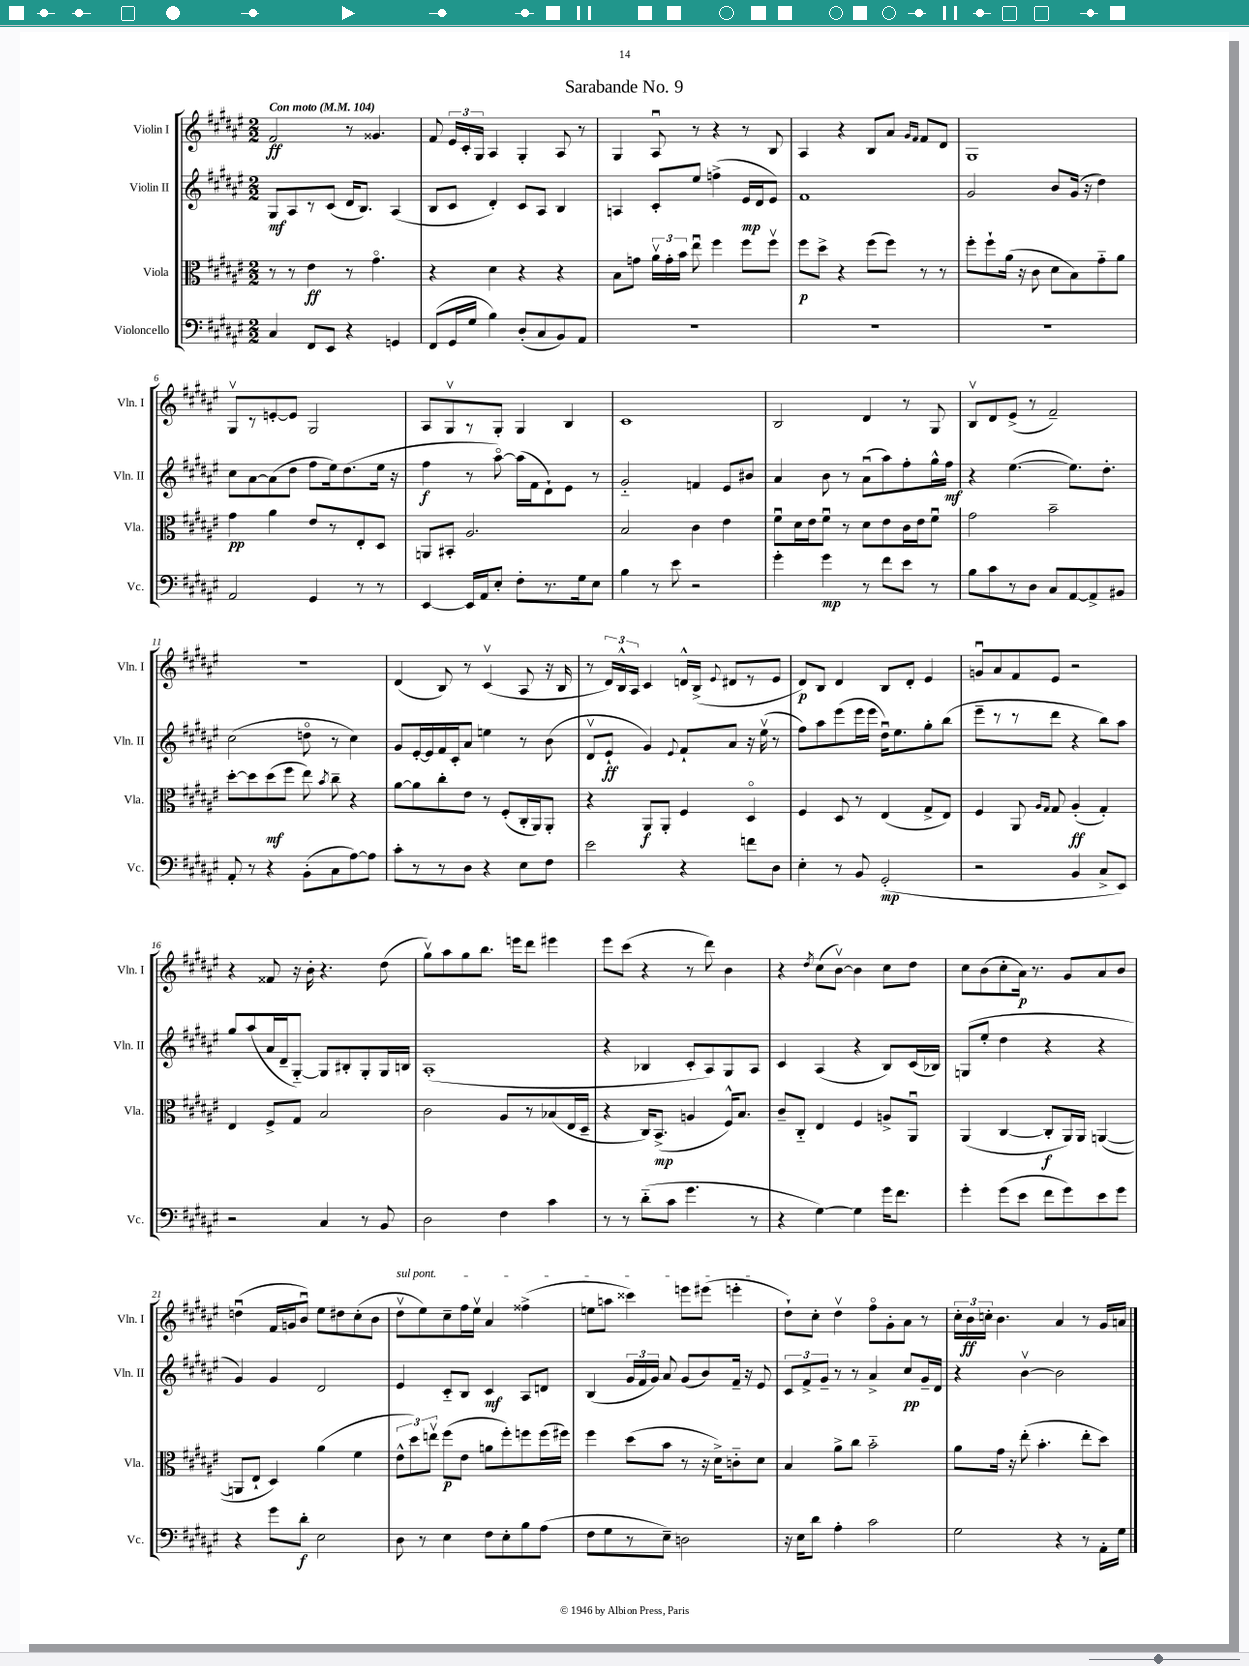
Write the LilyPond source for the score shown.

\header { title = "Sarabande No. 9" }
<<
\new StaffGroup <<
\new Staff = "s0" \with { instrumentName = "Violin I" shortInstrumentName = "Vln. I" } {
    \clef treble \key fis \major \numericTimeSignature \time 2/2 \tempo "Con moto" 4 = 104
    \autoBeamOff fis'2\ff r8 gisis'4. |
    fis'8 \tuplet 3/2 { eis'16[ cis'16-. gis16] } ais4 gis4-. ais8 r8 |
    gis4 ais8\downbow r8 r4 r8 b8 |
    ais4 r4 b8[ ais'8] \grace { gis'16[ fis'16] } fis'8[ dis'8] |
    gis1 |
    gis8[\upbow r8 e'8~-. e'8] gis2 |
    ais8[ gis8\upbow r8 gis8]-. gis4 b4 |
    cis'1 |
    b2 dis'4 r8 gis8 |
    b8[\upbow dis'8 eis'8]->( r8 fis'2--) |
    r1 |
    dis'4( b8) r8 cis'4\upbow( ais8 r16 b16 |
    r8 \tuplet 3/2 { dis'16[) b16-^ ais16] } cis'4 d'16[-^ b16]->( \appoggiatura { eis'8 } dis'8[ r8 eis'8] |
    dis'8[\p) b8] dis'4 b8[ dis'8]-. eis'4 |
    g'8[\downbow ais'8 fis'8 eis'8] r2 |
    r4 fisis'8 r16 b'16-. r4. dis''8( |
    gis''8[\upbow) ais''8 gis''8 b''8.] e'''16[ dis'''8] eis'''4 |
    eis'''8[ cis'''8]( r4 r8 dis'''8) b'4 |
    r4 \acciaccatura { dis''8 } cis''8[( b'8]~\upbow) b'4 cis''8[ dis''8] |
    cis''8[ b'8( cis''8-. ais'16]\p) r8. gis'8[ ais'8 b'8] |
    d''4\downbow( fis'16[ g'16 b'8]\downbow) eis''8[ dis''8 cis''8-.( b'8] |
    \once \override TextSpanner.bound-details.left.text = \markup { \italic "sul pont." } dis''8[\upbow\startTextSpan eis''8) cis''8-- fis''16 eis''16]\upbow ais'4 fisis''4->( |
    e''8[ a''8] cisis'''4) e'''8[ eis'''8]( e'''4-.\stopTextSpan |
    dis''8[-!) cis''8]-. dis''4\upbow fis''8[\flageolet gis'8-. ais'8] r8 |
    \tuplet 3/2 { cis''16[-. b'16\ff c''16]-. } b'4. ais'4 r8 gis'16[ a'16] \bar "|." |
}
\new Staff = "s1" \with { instrumentName = "Violin II" shortInstrumentName = "Vln. II" } {
    \clef treble \key fis \major \numericTimeSignature \time 2/2
    \autoBeamOff gis8[\mf ais8 r8 cis'8]( dis'16[ b8.]) ais4( |
    b8[ cis'8] dis'4-.) cis'8[ ais8] b4 |
    a4 cis'8[-. eis''8] f''4->( eis'16[\mp dis'16 eis'8]) |
    fis'1 |
    gis'2 b'8[ gis'16]( r16 dis''4) |
    cis''8[ ais'8~ ais'8( dis''8] fis''8[ eis''16) dis''8.( eis''16] r16 |
    fis''4\f r8 ais''8~\flageolet) ais''16[( fis'16 dis'8-!) eis'8] r8 |
    gis'2-_ f'4 eis'8[ bis'8] |
    ais'4 b'8 r8 ais'8[\downbow( ais''8) fis''8-. gis''16-^ fis''16]\mf |
    r4 eis''4.~( eis''8.[) dis''8.]-. |
    cis''2( d''8\flageolet r8 cis''4) |
    gis'8[ eis'16~-. eis'16 fis'16 cis'16-. ais'8] e''4 r8 b'8( |
    dis'8[\upbow eis'8]-!\ff gis'4) \appoggiatura { eis'8 } fis'8[-! ais'8] r16 eis''16\upbow( r8 |
    fis''8[) ais''8 eis'''8( eis'''16 eis'''16] dis''16[\downbow) eis''8. gis''8-. b''8]( |
    eis'''8[-- r8 r8 dis'''8] r4 b''8[) ais''8] |
    gis''8[ ais''8( ais'16 dis'16-- gis8]~-_) gis8[ bis8-. gis8-. gis16 b16] |
    ais1-.( |
    r4 bes4 cis'8[-. ais8) gis8 ais8] |
    cis'4 ais4( r4 b8[) cis'16( bes16]) |
    g8[( eis''8]-. dis''4 r4 r4 |
    gis'4) gis'4 dis'2 |
    eis'4 cis'8[-_ b8] cis'4\mf ais8[ d'8] |
    b4( \tuplet 3/2 { gis'16[ fis'16 gis'16]) } ais'8 gis'8[( b'8) fis'16]-- r16 eis'8 |
    \tuplet 3/2 { cis'8[ fis'8-> gis'8]-- } r8 r8 ais'4-> cis''8[\pp gis'16-- dis'16] |
    r4 b'4~\upbow b'2 \bar "|." |
}
\new Staff = "s2" \with { instrumentName = "Viola" shortInstrumentName = "Vla." } {
    \clef alto \key fis \major \numericTimeSignature \time 2/2
    \autoBeamOff r8 r8 eis'4\ff r8 gis'4.\flageolet |
    r4 dis'4 r4 r4 |
    b8[ g'8] \tuplet 3/2 { ais'16[\upbow g'16-. b'16] } eis''8\downbow fis''4 fis''8[ fis''8]\upbow |
    fis''8[\p dis''8]-> r4 fis''8[( fis''8]) r8 r8 |
    fis''8[-. fis''8-! ais'16]( r16 cis'8 dis'8[ b8) gis'8-_ ais'8] |
    gis'4\pp ais'4 eis'8[ r8 eis8-. dis8] |
    a,8[ bis,8]-. ais2. |
    b2 cis'4 eis'4 |
    fis'8[\downbow dis'16 eis'16 fis'8]\downbow r8 dis'8[ eis'8 cis'16 eis'16 fis'8]\downbow |
    gis'2 b'2-- |
    dis''8[~-. dis''8 dis''8\mf( fis''8] eis''8) \acciaccatura { b'8 } cis''8-- r4 |
    ais'8[~ ais'8 cis''8-. eis'8] r8 fis8[-.( cis16-. ais,16) ais,8]-. |
    r4 ais,8[\f ais,8]-. fis4 dis4\flageolet |
    fis4 dis8 r8 eis4( gis8[-> eis8]) |
    fis4 ais,8 \grace { ais16[ gis16] } gis8 ais4-.\ff( gis4-.) |
    eis4 fis8[-> gis8] b2 |
    cis'2 ais8[ r8 bes8( eis16 dis16]-- |
    r4 cis16[) b,8.]->\mp( a4 fis16[-^) b8.] |
    cis'8[-- cis8]-_ eis4 fis4 a8[-> ais,8]\downbow |
    ais,4( cis4~ cis8[-.\f ais,16) ais,16] a,4~( |
    a,8[ eis8]-! dis4) ais'4( fis'4 |
    \tuplet 3/2 { eis'8[-^ dis''8) e''8]\upbow } fis''8[\p( eis'8] a'8[ fis''8-.) f''8 f''16( fis''16]) |
    fis''4 dis''8[( b'8] r8 r16 dis'16[->) c'8-_ dis'8] |
    b4 ais'8[-> cis''8] b'2-_ |
    ais'8[ gis'16] r16 eis''8-.( b'4.-. eis''8[-. dis''8]) \bar "|." |
}
\new Staff = "s3" \with { instrumentName = "Violoncello" shortInstrumentName = "Vc." } {
    \clef bass \key fis \major \numericTimeSignature \time 2/2
    \autoBeamOff cis4 fis,8[ eis,8] r4 g,4 |
    fis,8[( gis,16 gis16] b4) dis8[-.( cis8 b,8) ais,8] |
    R1 |
    R1 |
    R1 |
    ais,2 gis,4 r8 r8 |
    eis,4~ eis,16[ ais,16 eis8]-. fis8[-. r8. gis16 eis8] |
    b4 r8 eis'8 r2 |
    gis'4-. gis'4\mp r8 fis'8[ eis'8] r8 |
    b8[ cis'8 r8 dis8] cis8[ ais,8~ ais,8-> bis,8] |
    ais,8-. r8 r4 b,8[-.( cis8 ais8~) ais8] |
    cis'8[-. r8 r8 dis8] r4 eis8[ fis8] |
    eis'2 r4 f'8[ dis8] |
    eis4-. r8 b,8 gis,2-.\mp( |
    r2 b,4 cis8[-> eis,8]) |
    r2 cis4 r8 b,8 |
    dis2 fis4 cis'4 |
    r8 r8 dis'8[-_( cis'8] gis'4. r8 |
    r4 gis4~) gis4 gis'16[ fis'8.] |
    gis'4-. gis'8[( eis'8] fis'8[ gis'8) eis'8 gis'8] |
    r4 gis'8[ dis'8]-.\f eis2 |
    dis8 r8 eis4 fis8[ eis8-. b8 ais8]( |
    fis8[ gis8 r8 eis8]--) d2 |
    r16 eis16[ dis'8] ais4-. cis'2 |
    gis2 r4 r8 ais,16[-. gis16] \bar "|." |
}
>>
>>
